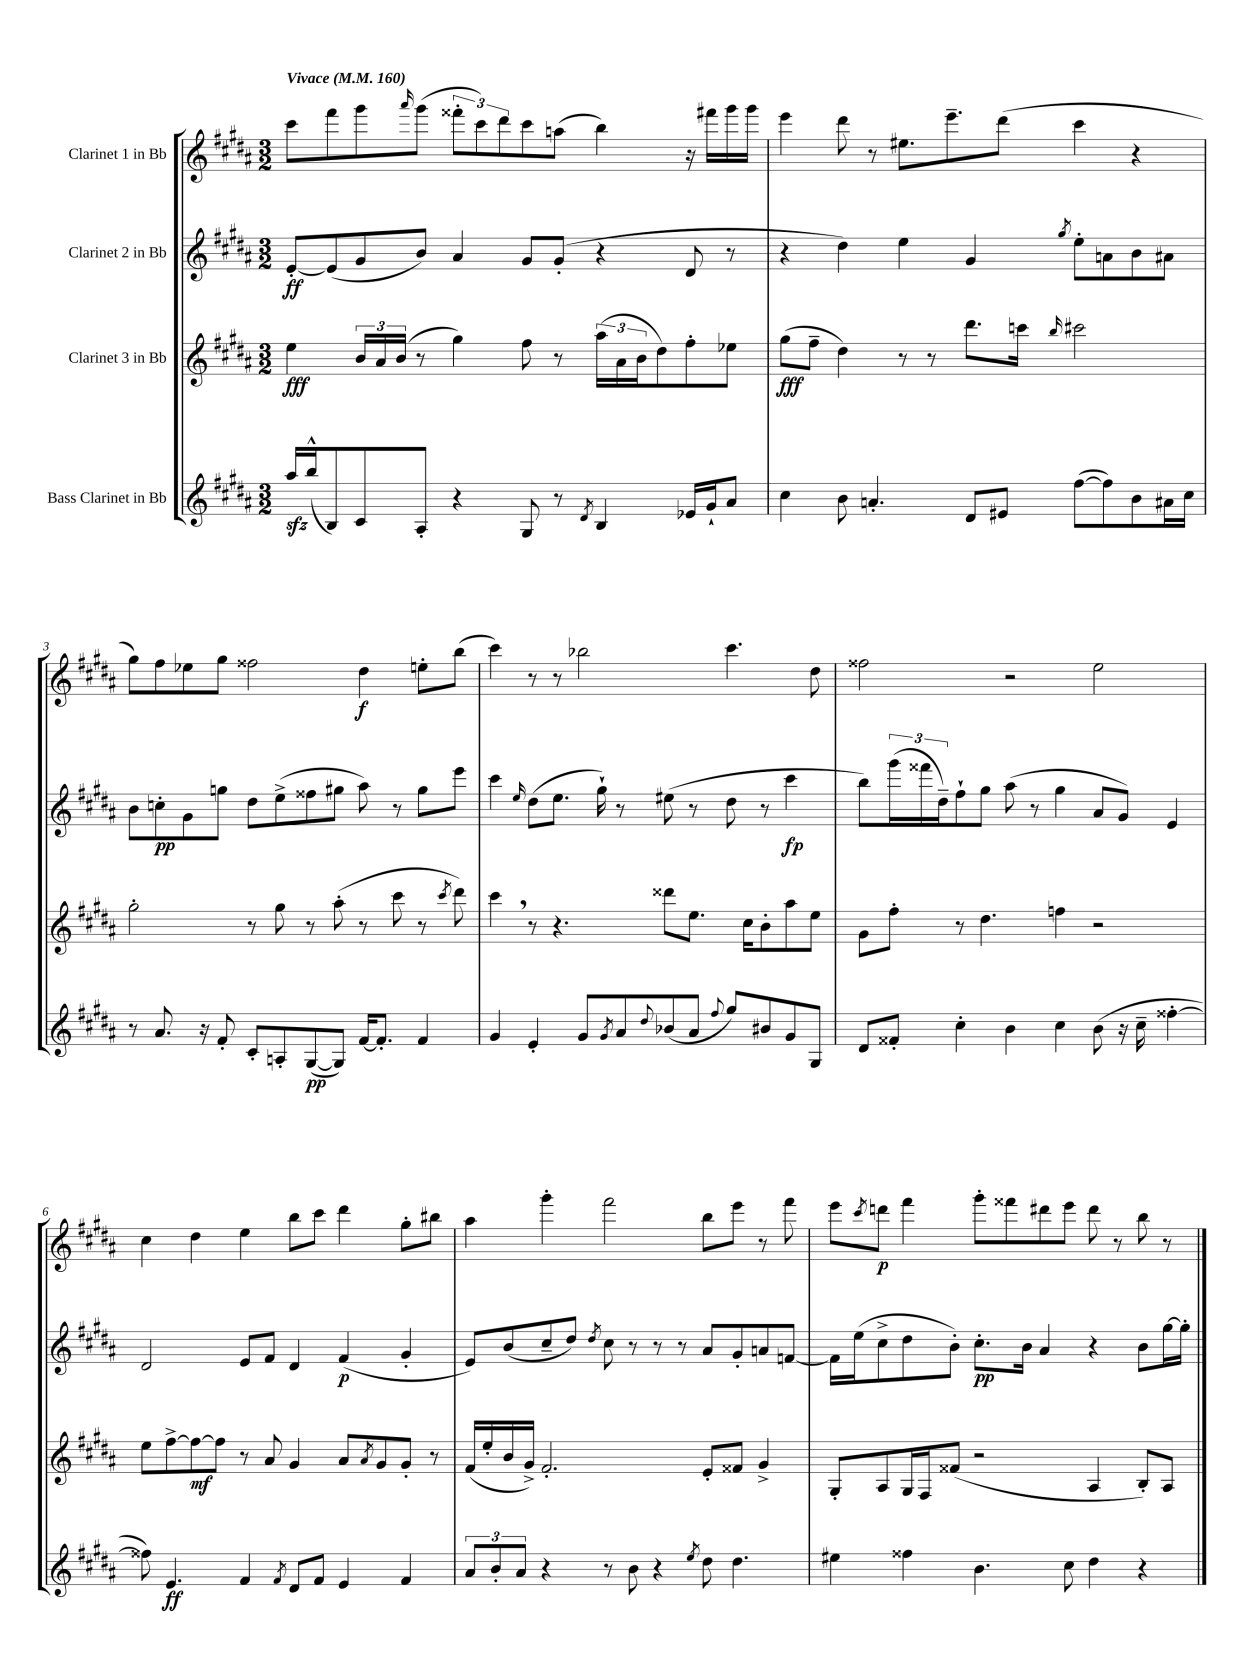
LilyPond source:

<<
\new StaffGroup <<
\new Staff = "s0" \with { instrumentName = "Clarinet 1 in Bb" } {
    \clef treble \key b \major \numericTimeSignature \time 3/2 \tempo "Vivace" 4 = 160
    cis'''8 fis'''8 gis'''8 \grace { ais'''16 } gis'''8( \tuplet 3/2 { fisis'''8-. cis'''8) dis'''8 } cis'''8 a''8( b''4) r16 fis'''16 gis'''16 gis'''16 |
    e'''4 dis'''8 r8 eis''8. e'''8.-- dis'''8( cis'''4 r4 |
    gis''8) fis''8 ees''8 gis''8 fisis''2 dis''4\f e''8-. b''8( |
    cis'''4) r8 r8 bes''2 cis'''4. dis''8 |
    fisis''2 r2 e''2 |
    cis''4 dis''4 e''4 b''8 cis'''8 dis'''4 gis''8-. bis''8 |
    ais''4 gis'''4-. fis'''2 b''8 e'''8 r8 fis'''8 |
    e'''8 \acciaccatura { cis'''8 } d'''8\p fis'''4 gis'''8-. fisis'''8 dis'''8 e'''8 dis'''8 r8 b''8 r8 \bar "|." |
}
\new Staff = "s1" \with { instrumentName = "Clarinet 2 in Bb" } {
    \clef treble \key b \major \numericTimeSignature \time 3/2
    e'8~-.\ff e'8( gis'8 b'8) ais'4 gis'8 gis'8-.( r4 dis'8 r8 |
    r4 dis''4) e''4 gis'4 \acciaccatura { gis''8 } e''8-. a'8 b'8 ais'8 |
    b'8 c''8-.\pp gis'8 g''8 dis''8 e''8->( fisis''8 gis''8 ais''8) r8 gis''8 e'''8 |
    cis'''4 \grace { e''16 } dis''8( e''8. gis''16-!) r8 eis''8( r8 dis''8 r8 cis'''4\fp |
    b''8) \tuplet 3/2 { gis'''16( fisis'''16 dis''16--) } fis''8-! gis''8 ais''8( r8 gis''4 ais'8 gis'8) e'4 |
    dis'2 e'8 fis'8 dis'4 fis'4\p( gis'4-. |
    e'8) b'8( cis''8-- dis''8) \acciaccatura { dis''8 } cis''8 r8 r8 r8 ais'8 gis'8-. a'8 f'8~ |
    f'16 e''16( cis''8-> dis''8 b'8-.) cis''8.-.\pp b'16 ais'4 r4 b'8 gis''16~ gis''16-. \bar "|." |
}
\new Staff = "s2" \with { instrumentName = "Clarinet 3 in Bb" } {
    \clef treble \key b \major \numericTimeSignature \time 3/2
    e''4\fff \tuplet 3/2 { b'16 ais'16 b'16( } r8 gis''4) fis''8 r8 \tuplet 3/2 { ais''16( ais'16 b'16 } dis''8) fis''8-. ees''8 |
    gis''8\fff( fis''8-- dis''4) r8 r8 dis'''8. c'''16 \grace { b''16 } cis'''2 |
    gis''2-. r8 gis''8 r8 ais''8-.( r8 cis'''8 r8 \acciaccatura { cis'''8 } dis'''8) |
    cis'''4 \breathe r8 r4. disis'''8 e''8. cis''16 b'8-. ais''8 e''8 |
    gis'8 fis''8-. r8 dis''4. f''4 r2 |
    e''8 fis''8~-> fis''8~\mf fis''8 r8 ais'8 gis'4 ais'8 \acciaccatura { ais'8 } gis'8 gis'8-. r8 |
    fis'16( e''16-. b'16 gis'16->) fis'2.-. e'8-. fisis'8 gis'4-> |
    gis8-. ais8 gis16 fis16 fisis'8( r2 ais4 b8-.) ais8 \bar "|." |
}
\new Staff = "s3" \with { instrumentName = "Bass Clarinet in Bb" } {
    \clef treble \key b \major \numericTimeSignature \time 3/2
    ais''16\sfz b''16-^( b8) cis'8 ais8-. r4 gis8 r8 \acciaccatura { dis'8 } b4 ees'16 gis'16-! ais'8 |
    cis''4 b'8 a'4.-. dis'8 eis'8 fis''8~( fis''8) b'8 ais'16 cis''16 |
    r8 ais'8. r16 fis'8-. cis'8-. a8-. gis8~\pp( gis8) fis'16~ fis'8.-. fis'4 |
    gis'4 e'4-. gis'8 \acciaccatura { gis'8 } ais'8 \appoggiatura { dis''8 } bes'8( ais'8 \appoggiatura { fis''8 } gis''8) bis'8 gis'8 gis8 |
    dis'8 fisis'8-. cis''4-. b'4 cis''4 b'8( r16 cis''16-- fisis''4~-. |
    fisis''8) e'4.\ff fis'4 \acciaccatura { fis'8 } dis'8 fis'8 e'4 fis'4 |
    \tuplet 3/2 { ais'8 b'8-. ais'8 } r4 r8 b'8 r4 \acciaccatura { e''8 } dis''8 dis''4. |
    eis''4 fisis''4 b'4. cis''8 dis''4 r4 \bar "|." |
}
>>
>>
